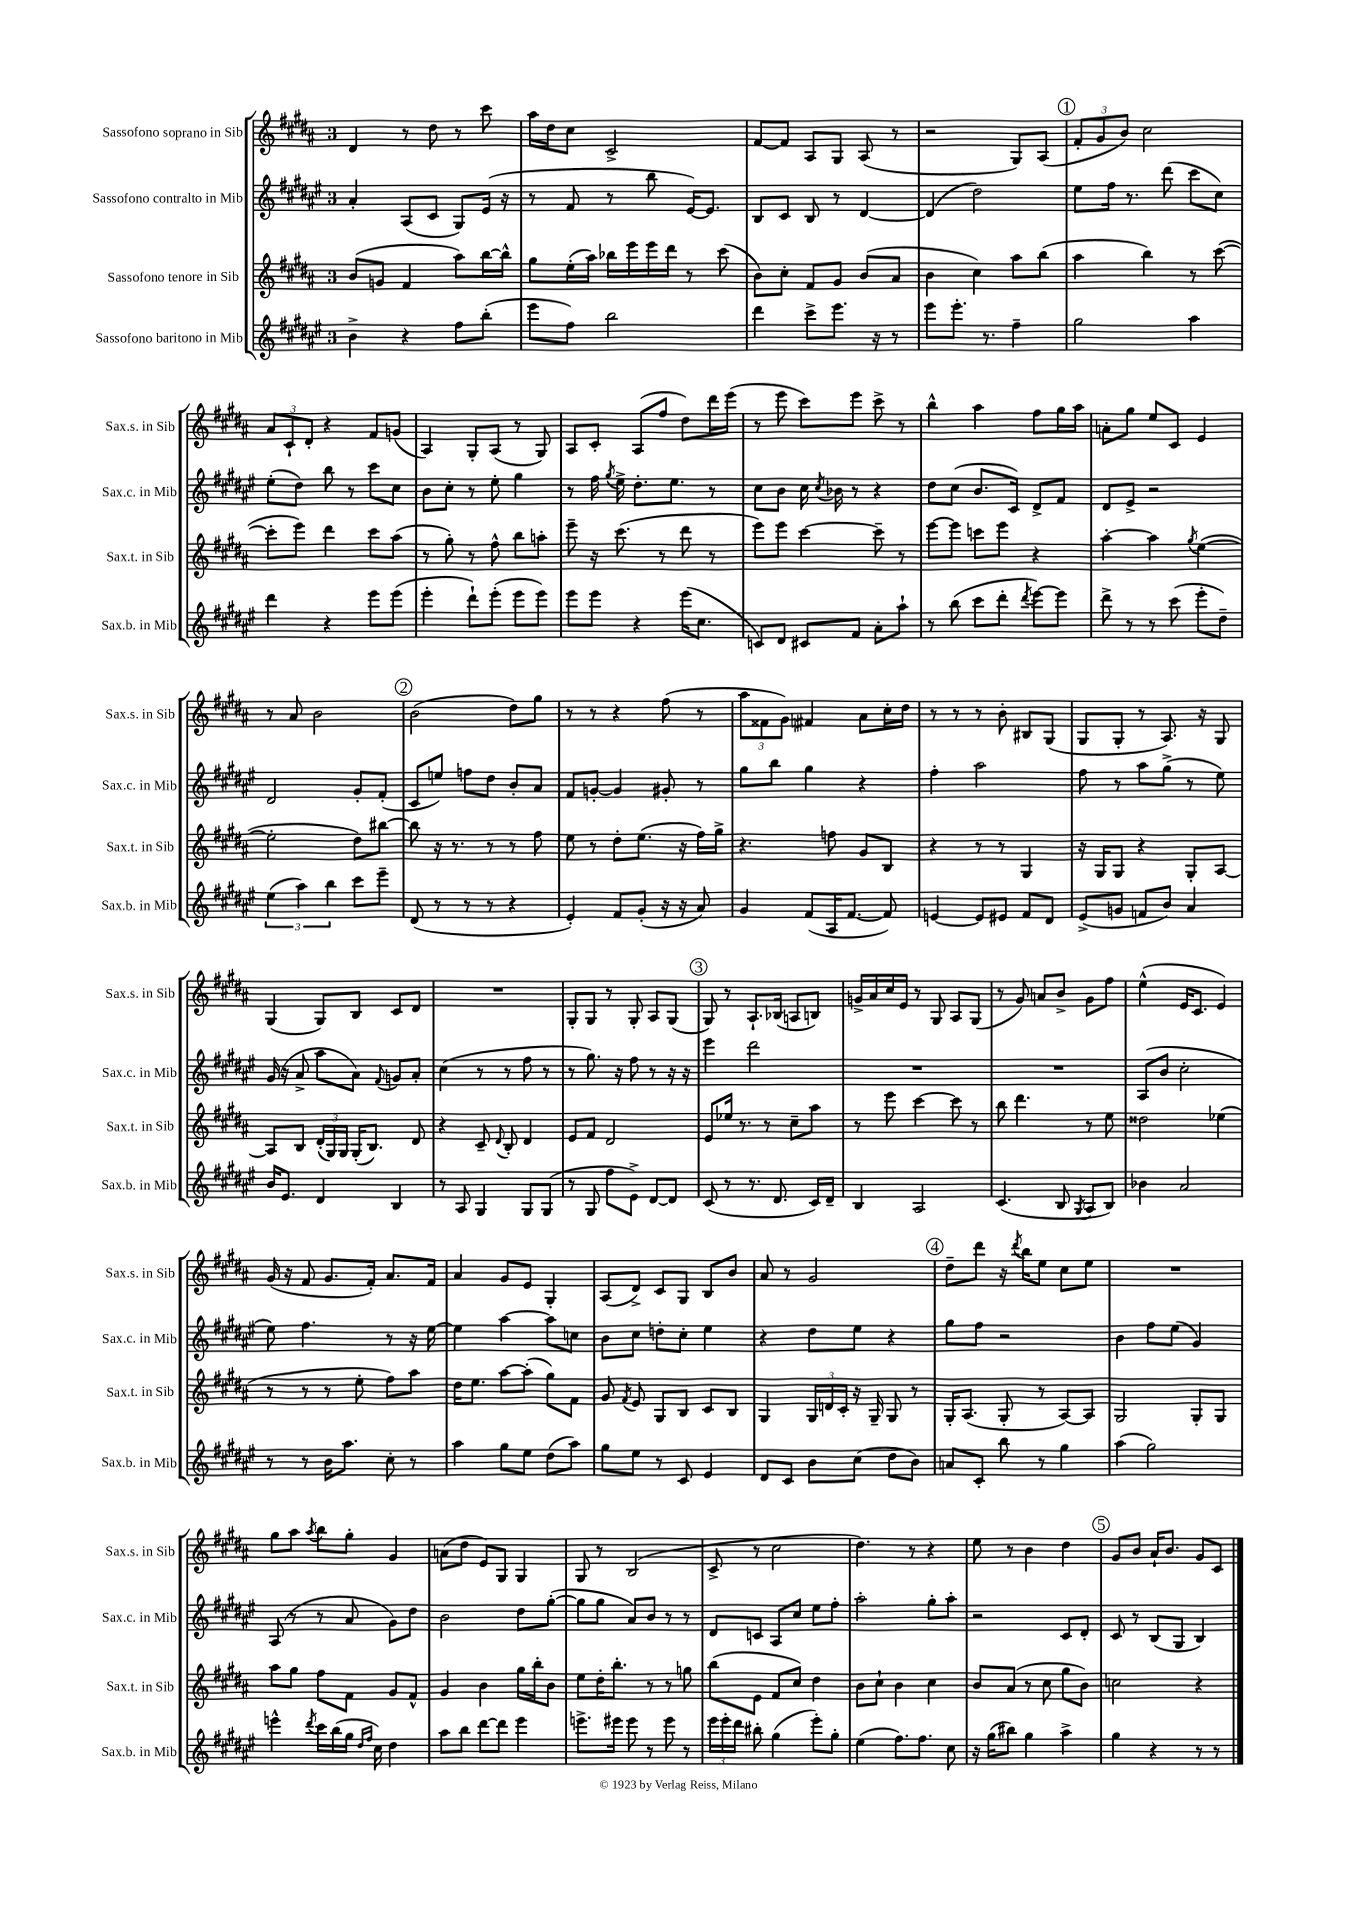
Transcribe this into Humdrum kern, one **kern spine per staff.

**kern	**kern	**kern	**kern
*part4	*part3	*part2	*part1
*staff4	*staff3	*staff2	*staff1
*I"Sassofono baritono in Mib	*I"Sassofono tenore in Sib	*I"Sassofono contralto in Mib	*I"Sassofono soprano in Sib
*I'Sax.b. in Mib	*I'Sax.t. in Sib	*I'Sax.c. in Mib	*I'Sax.s. in Sib
*clefG2	*clefG2	*clefG2	*clefG2
*k[f#c#g#d#a#e#]	*k[f#c#g#d#a#]	*k[f#c#g#d#a#e#]	*k[f#c#g#d#a#]
*M3/4	*M3/4	*M3/4	*M3/4
=1	=1	=1	=1
4b^\	(8b/L	4a#'/	4d#/
.	8gn/J	.	.
4r	4f#/	(8A#/L	8r
.	.	8c#/J	8dd#\
8ff#\L	8aa#\L)	8G#/L)	8r
(8bb'\J	[16bb\L	(16e#/Jk	8ccc#\
.	16bb^^\JJ]	16r	.
=2	=2	=2	=2
8eee#\L	8gg#\L	8r	16aa#\LL
.	.	.	16dd#\J
8ff#\J)	(16ee'\L	8f#/	8cc#\J
.	16aa#\JJ)	.	.
2bb\	16bb-X\LL	8r	2c#^/
.	16eee\	.	.
.	16eee\	8bb\	.
.	16ddd#\JJ	.	.
.	8r	[16e#/KL)	.
.	.	8.e#/J]	.
.	(8ccc#\	.	.
=3	=3	=3	=3
4ddd#\	8b\L)	8B/L	[8f#/L
.	8cc#'\J	8c#/J	8f#/J]
8ccc#^\L	8f#/L	8B/	8A#/L
8.eee#\J	8g#/J	8r	8G#/J
.	(8b/L	[4d#/	(8A#/
16r	.	.	.
8r	8a#/J	.	8r
=4	=4	=4	=4
8eee#\L	4b\	(4d#/]	2r
8.eee#'\J	.	.	.
.	4cc#\)	2dd#\)	.
8.r	.	.	.
4ff#~\	8aa#\L	.	8G#/L)
.	(8bb\J	.	(8A#/J
!!LO:REH:place=s1:t=1
=5	=5	=5	=5
2gg#\	4aa#\	8ee#\L	12f#'/L
.	.	.	12g#/
.	.	16ff#\Jk	.
.	.	.	12b/J)
.	.	8.r	.
.	4bb\)	.	2cc#\
.	.	(8ddd#\	.
4aa#\	8r	8ccc#\L	.
.	([8ccc#\	8cc#\J)	.
!!LO:LB:g=z
=6	=6	=6	=6
4ddd#\	8ccc#'\L]	(8ee#'\L	12a#/L
.	.	.	12c#`/
.	8eee\J)	8dd#\J)	.
.	.	.	12d#'/J
4r	4ddd#\	8bb\	4r
.	.	8r	.
8eee#\L	8ccc#\L	8ccc#\L	8f#/L
(8eee#\J	(8aa#\J	8cc#\J	(8gn/J
=7	=7	=7	=7
4eee#'\	8r	8b\L	4A#/)
.	8gg#'\)	8cc#'\J	.
8ddd#`\L)	8r	8r	8G#'/L
(8eee#'\J	8ff#^^\	8ee#'\	(8A#/J
8eee#\L	8bb\L	4gg#\	8r
8eee#\J)	8aan'\J	.	8G#/)
=8	=8	=8	=8
8eee#\L	8eee~\	8r	8A#/L
8eee#\J	16r	16ff#\	8c#'/J
.	.	8qgg#/	.
.	(8.ccc#\	16ee#^\	.
4r	.	8.dd#'\L	(8A#/L
.	8r	.	8ff#/J
.	.	8.ee#\J	.
(16eee#\KL	8ddd#\	.	8dd#\L)
8.cc#\J	.	.	.
.	8r	8r	16ddd#\L
.	.	.	(16eee\JJ
=9	=9	=9	=9
8cn/L)	8eee\L)	8cc#\L	8r
8d#/J	8eee\J	8b\J	8eee\
8c#X/L	[4ccc#\	16cc#\	8ccc#\L)
.	.	8qcc#/	.
.	.	16b-X\	.
8f#/J	.	8r	8eee\J
8a#'\L	8ccc#~\]	4r	8ccc#^\
8aa#`\J	8r	.	8r
=10	=10	=10	=10
8r	[8eee\L	8dd#\L	4bb^^\
(8bb\	8eee\J]	(8cc#\J	.
8ccc#\L	8cccn\L	8.b/L	4aa#\
8ddd#'\J	8eee\J	.	.
.	.	16c#/Jk)	.
8qddd#/	.	.	.
[8eee#\L)	4r	8d#^/L	8ff#\L
8eee#\J]	.	8f#/J	16gg#\L
.	.	.	16aa#\JJ
=11	=11	=11	=11
8ddd#^\	[4aa#'\	8d#/L	8an'\L
8r	.	8e#^/J	8gg#\J
8r	4aa#\]	2r	8ee/L
(8ccc#\	.	.	8c#/J
.	8qgg#/	.	.
8eee#'\L	([4ee\	.	4e/
8dd#~\J)	.	.	.
!!LO:LB:g=z
=12	=12	=12	=12
(6ee#\	2ee'\]	2d#/	8r
.	.	.	8a#/
6aa#\)	.	.	.
.	.	.	2b\
6bb\	.	.	.
8ccc#\L	8dd#\L)	8g#'/L	.
8eee#~\J	[8bb#X\J	(8f#'/J	.
!!LO:REH:place=s1:t=2
=13	=13	=13	=13
(8d#/	8bb#\]	8c#/L	(2b\
8r	16r	8een/J)	.
.	8.r	.	.
8r	.	8ffn\L	.
8r	8r	8dd#\J	.
4r	8r	8b'/L	8dd#\L)
.	8ff#\	8a#/J	8gg#\J
=14	=14	=14	=14
4e#'/)	8ee\	8f#/L	8r
.	8r	[8gn'/J	8r
8f#/L	8dd#'\L	4g/]	4r
(8g#'/J	(8.ee\J	.	.
16r	.	8g#X'/	(8ff#\
16r	16r	.	.
8a#/)	16ff#\LL)	8r	8r
.	16gg#^\JJ	.	.
=15	=15	=15	=15
4g#/	4.r	8gg#\L	12aa#\L
.	.	.	12f##X\
.	.	8bb\J	.
.	.	.	12g#\J)
(8f#/L	.	4gg#\	4f#X/
16A#/K	8ffn\	.	.
[8.f#/J	.	.	.
.	8g#/L	4r	8a#\L
8f#/])	8B/J	.	16cc#'\L
.	.	.	16dd#\JJ
=16	=16	=16	=16
[4en/	4r	4ff#'\	8r
.	.	.	8r
8e/L]	8r	2aa#\	8r
8e#X/J	8r	.	8b'\
8f#/L	4G#/	.	8B#X/L
8d#/J	.	.	(8G#/J
=17	=17	=17	=17
(8e#^/L	16r	8ff#\	8G#/L
.	16G#/KL	.	.
8gn/J	8G#/J	8r	8G#'/J
8fn/L	4r	8aa#\L	8r
8b/J)	.	(8gg#^\J	8.A#/)
4a#/	8G#'/L	8r	.
.	.	.	16r
.	[8A#/J	8ee#\)	8G#/
!!LO:LB:g=z
=18	=18	=18	=18
16b/KL	8A#/L]	(16g#/	(4G#/
8.e#/J	.	16r	.
.	8B/J	8a#^/	.
4d#/	(24d#'/LL	8aa#\L	8G#/L)
.	24G#/)	.	.
.	24G#/JJ	.	.
.	(16G#'/KL	8a#\J)	8B/J
.	8.B/J)	.	.
.	.	8qqf#/	.
4B/	.	8gn/L	8c#/L
.	8d#/	8a#'/J	8d#/J
=19	=19	=19	=19
8r	4r	(4cc#\	2.r
8A#/	.	.	.
4G#/	8c#~/	8r	.
.	8qqd#/	.	.
.	8B'/	8r	.
8G#/L	4d#/	8ff#\	.
(8G#/J	.	8r	.
=20	=20	=20	=20
8r	8e/L	8r	8G#'/L
8G#/	8f#/J	8.gg#\)	8G#/J
8ff#\L	2d#/	.	8r
.	.	16r	.
8e#^\J)	.	8ff#\	8G#'/
[8d#/L	.	8r	8A#/L
8d#/J]	.	16r	(8G#/J
.	.	16r	.
!!LO:REH:place=s1:t=3
=21	=21	=21	=21
(8c#/	8e/L	4eee#\	8G#/)
8r	16ee-X/Jk	.	8r
.	8.r	.	.
8.r	.	2ddd#\	8.A#`/L
.	8r	.	.
8.d#/	.	.	(16B-X/Jk
.	8cc#~\L	.	8An/L
16c#/LL)	8aa#\J	.	8Bn/J)
16d#~/JJ	.	.	.
=22	=22	=22	=22
4B/	8r	2.r	16gn^/LL
.	.	.	16a#/
.	8eee\	.	16cc#/
.	.	.	16e/JJ
2A#/	[4ccc#\	.	8r
.	.	.	8G#/
.	8ccc#\]	.	8A#/L
.	8r	.	(8G#/J
=23	=23	=23	=23
(4.c#/	8bb\	2.r	8r
.	4.ddd#\	.	8g#/)
.	.	.	8an/L
8B/	.	.	8b^/J
8qG#/	.	.	.
8A#/L	8r	.	8g#\L
8B/J)	8ee\	.	8ff#\J
=24	=24	=24	=24
4b-X\	2dd##X\	(8A#/L	(4ee^^\
.	.	8b/J	.
2a#/	.	2cc#'\	16e/KL
.	.	.	8.c#/J
.	(4ee-X\	.	4e/)
!!LO:LB:g=z
=25	=25	=25	=25
8r	8r	8ee#\)	(16g#/
.	.	.	16r
8r	8r	4.ff#\	8f#/
16b\KL	8r	.	8.g#/L
8.aa#\J	.	.	.
.	8ee'\	.	.
.	.	.	16f#'/Jk)
8cc#'\	8ff#\L)	8r	8.a#/L
8r	8aa#\J	16r	.
.	.	[16ee#\	16f#/Jk
=26	=26	=26	=26
4aa#\	16dd#\KL	4ee#\]	4a#/
.	8.ee\J	.	.
8gg#\L	[8aa#\L	[4aa#\	8g#/L
8ee#\J	(8aa#'\J]	.	8e/J
(8dd#\L	8gg#\L)	8aa#\L]	4G#'/
8aa#\J)	8f#\J	8ccn\J	.
=27	=27	=27	=27
8gg#\L	8g#/	8b\L	(8A#/L
.	8qf#/	.	.
8ee#\J	8e/	8cc#\J	8d#^/J)
8r	8G#/L	8ddn'\L	8c#/L
8c#/	8B/J	8cc#'\J	8G#/J
4e#/	8c#/L	4ee#\	8B/L
.	8B/J	.	8b/J
=28	=28	=28	=28
8d#/L	4G#/	4r	8a#/
8c#/J	.	.	8r
8b\L	24G#/LL	8dd#\L	2g#/
.	24dn/	.	.
.	24c#'/JJ	.	.
(8cc#\J	16r	8ee#\J	.
.	16G#~/	.	.
8dd#\L	8G#/	4r	.
8b\J)	8r	.	.
!!LO:REH:place=s1:t=4
=29	=29	=29	=29
8an/L	16G#'/KL	8gg#\L	8dd#~\L
.	(8.A#/J	.	.
8c#'/J	.	8ff#\J	8ddd#\J
8bb\	8G#'/	2r	16r
.	.	.	8qddd#/
.	.	.	16bb\KL
8r	8r	.	8ee\J
4gg#\	[8A#/L)	.	8cc#\L
.	8A#/J]	.	8ee\J
=30	=30	=30	=30
(4aa#\	2G#/	4b\	2.r
2gg#\)	.	8ff#\L	.
.	.	(8ee#\J	.
.	8G#'/L	4g#/)	.
.	8G#/J	.	.
!!LO:LB:g=z
=31	=31	=31	=31
4eeen^^\	8aa#\L	(8A#/	8gg#\L
.	8gg#\J	8r	8aa#\J
8qddd#/	.	.	8qaa#/
16ccc#\LL	8ff#\L	8r	8bb\L
(16bb\	.	.	.
16gg#\JJ	8f#\J	8a#/	8gg#'\J
16qqdd#/LL	.	.	.
16qqff#/JJ	.	.	.
16cc#\)	.	.	.
4dd#\	8g#/L	8g#\L)	4g#/
.	8f#^^/J	8dd#\J	.
=32	=32	=32	=32
8aa#\L	4g#/	2b\	(8an\L
8bb\J	.	.	8dd#\J
[8ddd#\L	4b\	.	8e/L)
8ddd#\J]	.	.	8G#/J
4eee#\	16gg#\LL	8dd#\L	4G#/
.	16bb'\J	.	.
.	8b\J	([8gg#'\J	.
=33	=33	=33	=33
8.eeen^\L	8ee\L	8gg#\L]	8G#/
.	16dd#'\K	8gg#\J	8r
16eee#X\Jk	8.bb'\J	.	.
8eee#\	.	8a#/L)	(2B/
8r	8r	8b/J	.
8eee#\	8r	8r	.
8r	8ggn\	8r	.
=34	=34	=34	=34
24eee#\LL	(8bb\L	8d#/L	8c#^/
24eee#'\	.	.	.
24ddd#\JJ	.	.	.
8bb#X'\	8e\J	8cn/J	8r
(4gg#\	8f#/L	8A#/L	2cc#\
.	8cc#/J)	8cc#/J	.
8eee#'\L)	4dd#\	8ee#\L	.
8gg#'\J	.	8ff#'\J	.
=35	=35	=35	=35
(4ee#\	8b\L	2aa#'\	4.dd#\)
.	8cc#`\J	.	.
8.ff#\L)	4b\	.	.
.	.	.	8r
8.ff#\J	.	.	.
.	4cc#\	8gg#'\L	4r
8cc#\	.	8aa#'\J	.
=36	=36	=36	=36
16r	8b/L	2r	8ee\
(16gg#\KL	.	.	.
8bb#X\J)	(8a#/J	.	8r
4gg#\	8r	.	4b\
.	8cc#\	.	.
4aa#^\	8gg#\L	8c#/L	4dd#\
.	8b\J)	8d#'/J	.
!!LO:REH:place=s1:t=5
=37	=37	=37	=37
4gg#\	2ccn\	8c#/	8g#/L
.	.	8r	8b/J
4r	.	(8B/L	16a#`/KL
.	.	.	8.b/J
.	.	8G#/J	.
8r	4r	4B/)	8g#/L
8r	.	.	8c#/J
==	==	==	==
*-	*-	*-	*-
